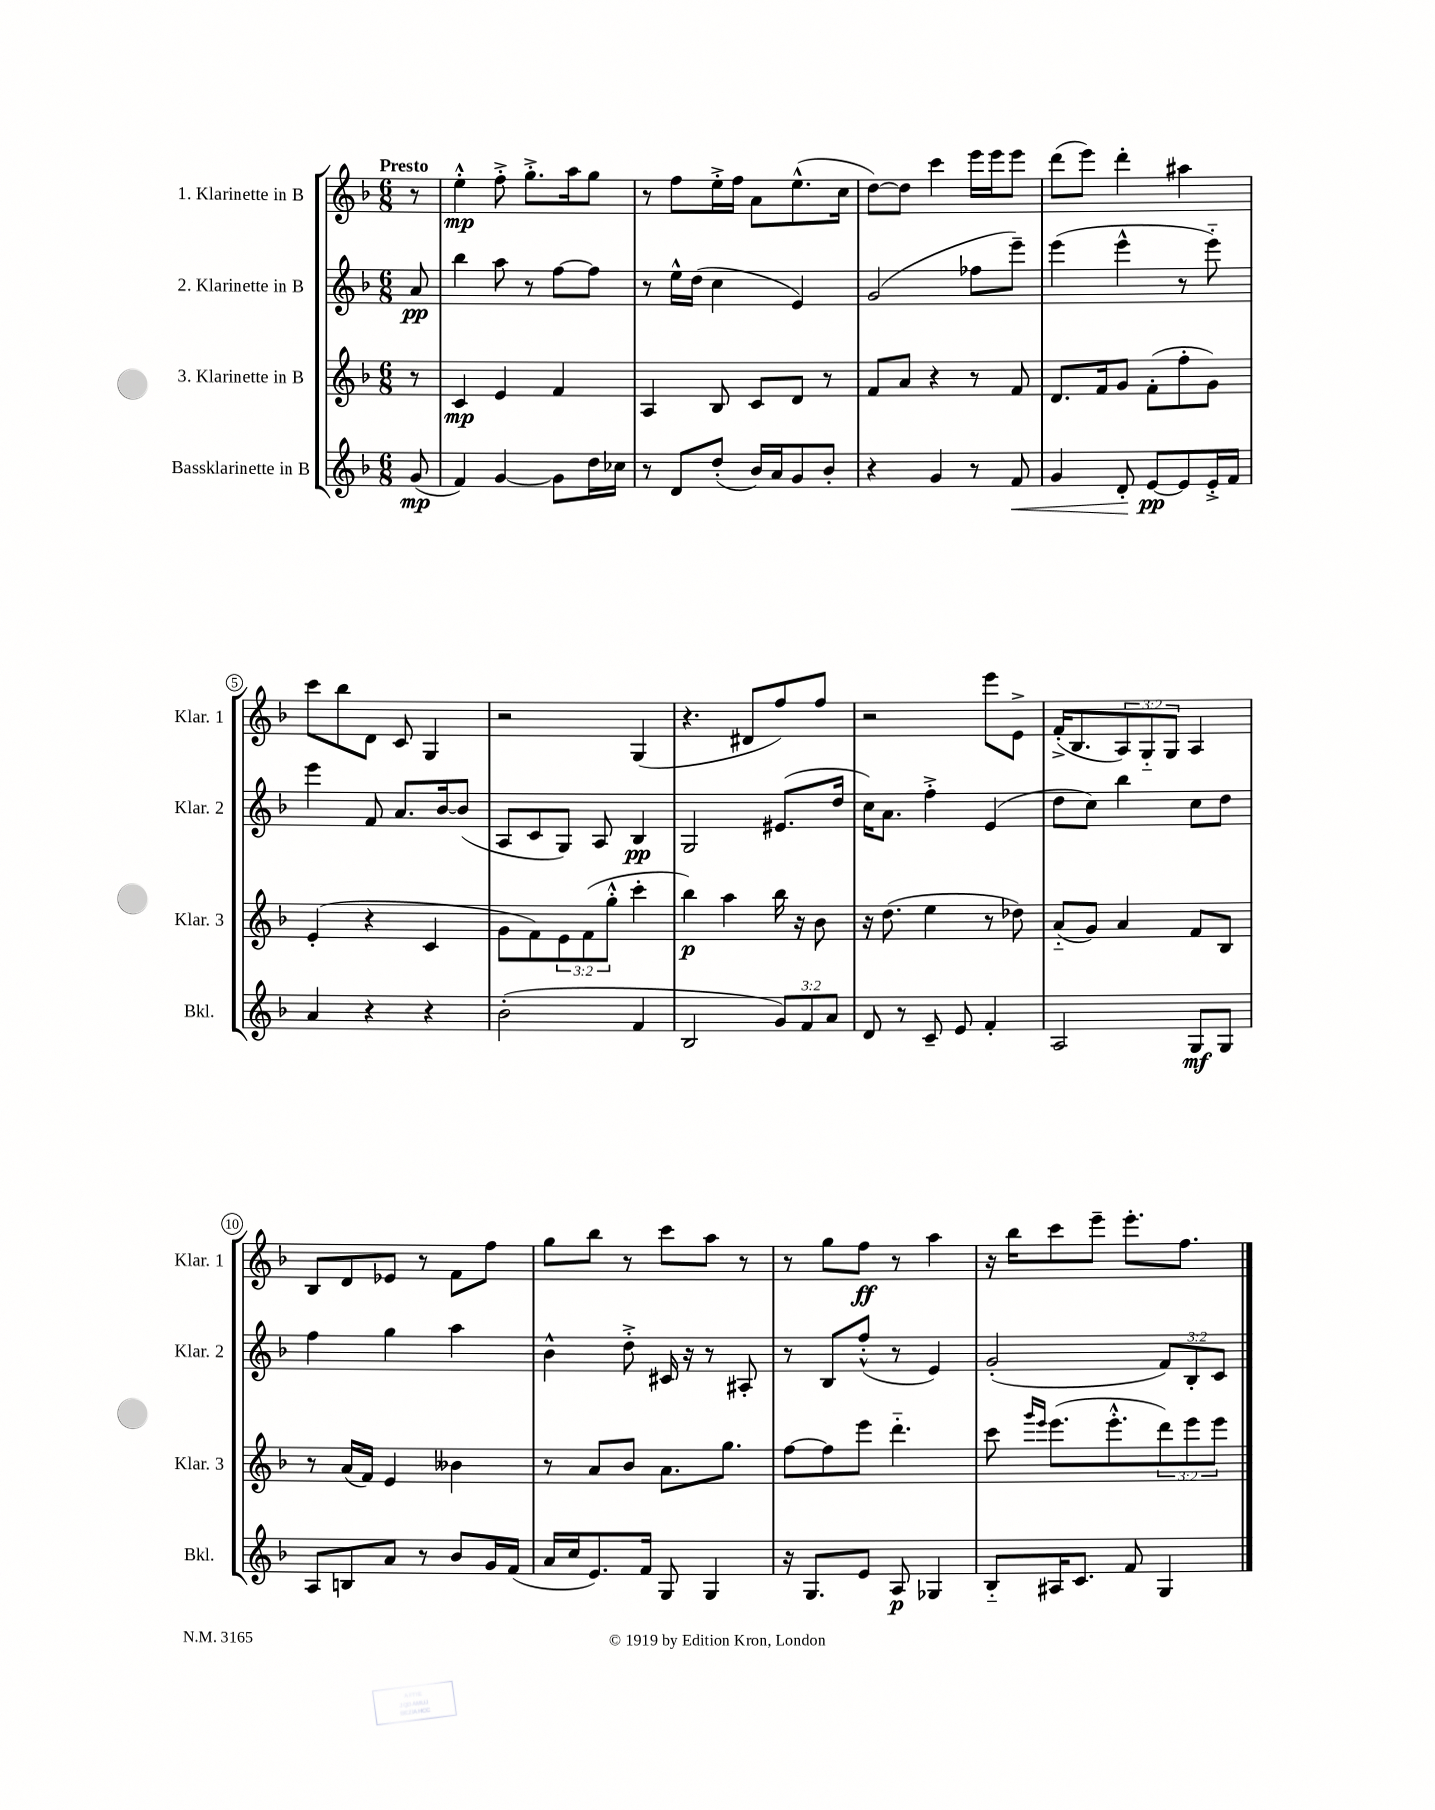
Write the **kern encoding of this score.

**kern	**kern	**kern	**kern
*staff4	*staff3	*staff2	*staff1
*clefG2	*clefG2	*clefG2	*clefG2
*k[b-]	*k[b-]	*k[b-]	*k[b-]
*M6/8	*M6/8	*M6/8	*M6/8
(8g	8r	8a	8r
=	=	=	=
4f)	4c	4bb-	4ee'^^
[4g	4e	8aa	8ff'^
.	.	8r	8.gg'^
8g]	4f	[8ff	.
.	.	.	16aa
16dd	.	8ff]	8gg
16cc-	.	.	.
=	=	=	=
8r	4A	8r	8r
8d	.	16ee^^	8ff
.	.	(16dd	.
(8dd'	8B-	4cc	16ee'^
.	.	.	16ff
16b-)	8c	.	8a
16a	.	.	.
8g	8d	4e)	(8.ee^^
8b-'	8r	.	.
.	.	.	16cc
=	=	=	=
4r	8f	(2g	[8dd)
.	8a	.	8dd]
4g	4r	.	4ccc
8r	8r	8ff-	16eee
.	.	.	16eee
8f	8f	8eee~)	8eee
=	=	=	=
4g	8.d	(4eee	(8ddd
.	.	.	8eee)
.	16f	.	.
8d'	8g	4eee^^	4ddd'
[8e	(8f'	.	.
8e]	8ff'	8r	4aa#
16e'^	8g)	8eee'~)	.
16f	.	.	.
=	=	=	=
4a	(4e'	4eee	8ccc
.	.	.	8bb-
4r	4r	8f	8d
.	.	8.a	8c
4r	4c	.	4G
.	.	[16b-	.
.	.	(8b-]	.
=	=	=	=
(2b-'	8g	8A	2r
.	8f)	8c	.
.	12e	8G)	.
.	(12f	.	.
.	.	8A	.
.	12gg'^^	.	.
4f	4ccc'	4B-	(4G
=	=	=	=
2B-	4bb-)	2G	4.r
.	4aa	.	.
.	.	.	8d#
12g)	16bb-	(8.e#	8ff)
.	16r	.	.
12f	.	.	.
.	8b-	.	8ff
12a	.	.	.
.	.	16dd	.
=	=	=	=
8d	16r	16cc)	2r
.	(8.dd	8.a	.
8r	.	.	.
8c~	4ee	4ff'^	.
8e	.	.	.
4f'	8r	(4e	8eee
.	8dd-)	.	8e^
=	=	=	=
2A	(8a'~	8dd	(16f'^
.	.	.	8.B-
.	8g)	8cc)	.
.	4a	4bb-	12A)
.	.	.	12G'~
.	.	.	12G
8G	8f	8cc	4A
8G	8B-	8dd	.
=	=	=	=
8A	8r	4ff	8B-
8B	(16a	.	8d
.	16f)	.	.
8a	4e	4gg	8e-
8r	.	.	8r
8b-	4b--	4aa	8f
16g	.	.	8ff
(16f	.	.	.
=	=	=	=
16a	8r	4b-^^	8gg
16cc	.	.	.
8.e)	8a	.	8bb-
.	8b-	8dd'^	8r
16f	.	.	.
8G	8.a	16c#	8ccc
.	.	16r	.
4G	.	8r	8aa
.	8.gg	.	.
.	.	8A#'	8r
=	=	=	=
16r	[8ff	8r	8r
8.G	.	.	.
.	8ff]	8B-	8gg
8e	8eee	(8ff'^^	8ff
8A	4.ddd'~	8r	8r
4G-	.	4e)	4aa
=	=	=	=
8B-'~	8ccc	(2g'	16r
.	.	.	16bb-
.	16qqggg	.	.
.	16qqeee	.	.
16A#	(8.eee	.	8ccc
8.c	.	.	.
.	.	.	8eee~
.	8.eee'^^	.	.
8f	.	.	8.eee'
4G	12ddd)	12f)	.
.	.	.	8.ff
.	12eee	12B-'	.
.	12eee	12c	.
==	==	==	==
*-	*-	*-	*-
